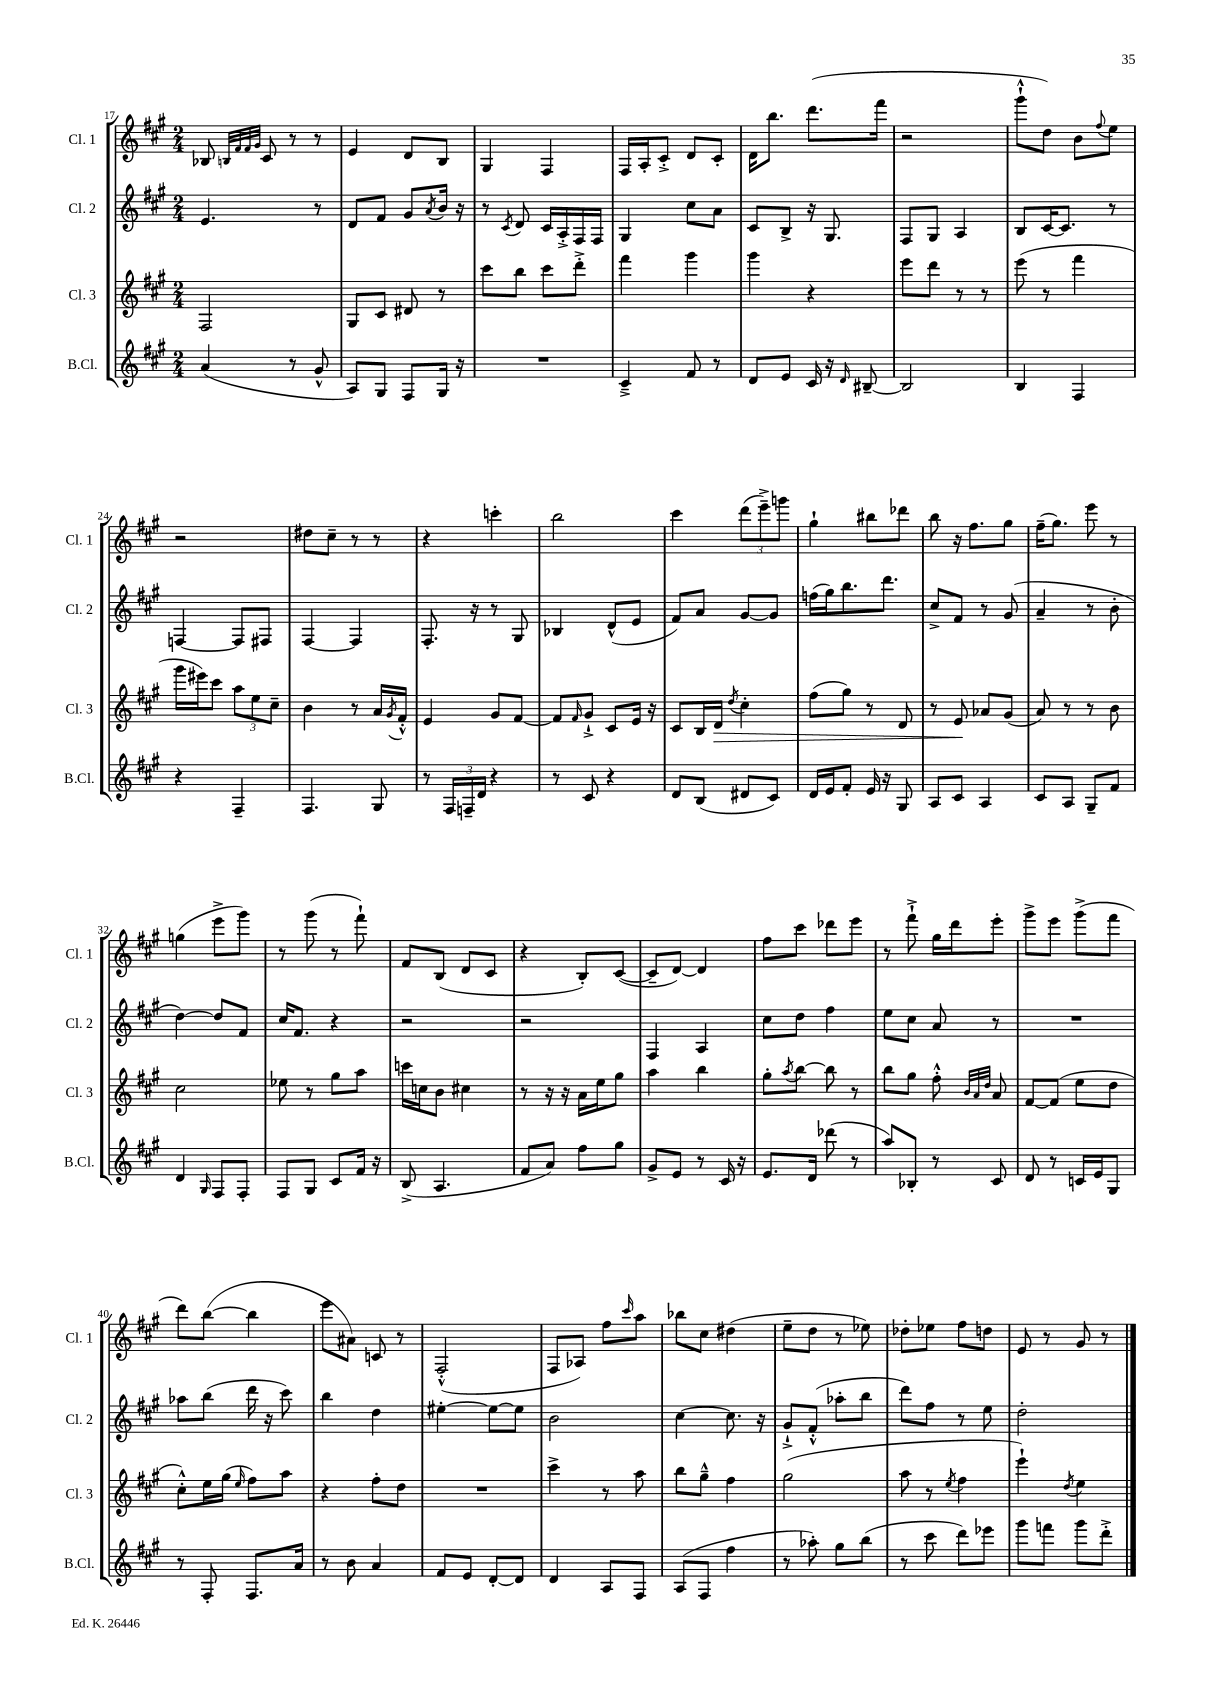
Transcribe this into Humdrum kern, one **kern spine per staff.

**kern	**kern	**kern	**kern
*staff4	*staff3	*staff2	*staff1
*clefG2	*clefG2	*clefG2	*clefG2
*k[f#c#g#]	*k[f#c#g#]	*k[f#c#g#]	*k[f#c#g#]
*M2/4	*M2/4	*M2/4	*M2/4
(4a	2F#	4.e	8B-
.	.	.	32qqB
.	.	.	32qqf#
.	.	.	32qqf#
.	.	.	32qqg#
.	.	.	8c#
8r	.	.	8r
8g#^^	.	8r	8r
=	=	=	=
8A)	8G#	8d	4e
8G#	8c#	8f#	.
8F#	8d#	8g#	8d
.	.	8qa	.
16G#	8r	16b	8B
16r	.	16r	.
=	=	=	=
2r	8ccc#	8r	4G#
.	.	8qc#	.
.	8bb	8d	.
.	8ccc#	16c#	4F#
.	.	16A'^	.
.	8ddd'^	16F#	.
.	.	16F#	.
=	=	=	=
4c#~^	4fff#	4G#	16F#
.	.	.	16A'
.	.	.	8c#'^
8f#	4ggg#	8cc#	8d
8r	.	8a	8c#'
=	=	=	=
8d	4ggg#	8c#	16d
.	.	.	8.bb
8e	.	8B^	.
16c#	4r	16r	(8.ddd
16r	.	8.G#	.
16qqd	.	.	.
[8B#~	.	.	.
.	.	.	16fff#
=	=	=	=
2B#]	8eee	8F#	2r
.	8ddd	8G#	.
.	8r	4A	.
.	8r	.	.
=	=	=	=
4B	(8eee	8B	8ggg#`^^
.	8r	[16c#	8dd)
.	.	8.c#]	.
4F#	4fff#	.	8b
.	.	.	8qqff#
.	.	8r	8ee
=	=	=	=
4r	16ggg#	[4F	2r
.	16eee#)	.	.
.	8ccc#	.	.
4F#~	12aa	8F]	.
.	12ee	.	.
.	.	8F#	.
.	12cc#~	.	.
=	=	=	=
4.F#	4b	[4F#	8dd#
.	.	.	8cc#~
.	8r	4F#]	8r
8G#	16a	.	8r
.	8qg#	.	.
.	16f#'^^	.	.
=	=	=	=
8r	4e	8.F#'	4r
24F#	.	.	.
24F~	.	.	.
.	.	16r	.
24d	.	.	.
4r	8g#	8r	4ccc'
.	[8f#	8G#	.
=	=	=	=
8r	8f#]	4B-	2bb
.	16qqf#	.	.
8c#	8g#`^	.	.
4r	8c#	(8d^^	.
.	16e	8e	.
.	16r	.	.
=	=	=	=
8d	8c#	8f#)	4ccc#
(8B	16B	8a	.
.	16d	.	.
.	8qdd	.	.
8d#	4cc#'	[8g#	(12ddd
.	.	.	12eee~^)
8c#)	.	8g#]	.
.	.	.	12ggg
=	=	=	=
16d	(8ff#	(16ff	4gg#`
16e	.	16gg#)	.
8f#'	8gg#)	8.bb	.
16e	8r	.	8bb#
16r	.	8.ddd	.
8G#	8d	.	8ddd-
=	=	=	=
8A	8r	8cc#^	8bb
8c#	8e	8f#	16r
.	.	.	8.ff#
4A	8a-	8r	.
.	(8g#	(8g#	8gg#
=	=	=	=
8c#	8a)	4a~	(16ff#~
.	.	.	8.gg#)
8A	8r	.	.
8G#~	8r	8r	8eee
8f#	8b	8b'	8r
=	=	=	=
4d	2cc#	[4dd)	(4gg
16qqG#	.	.	.
8F#	.	8dd]	8eee^
8F#'	.	8f#	8ggg#)
=	=	=	=
8F#	8ee-	16cc#	8r
.	.	8.f#	.
8G#	8r	.	(8ggg#
8c#	8gg#	4r	8r
16f#	8aa	.	8fff#`)
16r	.	.	.
=	=	=	=
(8B^	16ccc	2r	8f#
.	16cc	.	.
4.A	8b	.	(8B
.	4cc#	.	8d
.	.	.	8c#
=	=	=	=
8f#	8r	2r	4r
8a)	16r	.	.
.	16r	.	.
8ff#	16a	.	8B')
.	16ee	.	.
8gg#	8gg#	.	([8c#
=	=	=	=
8g#^	4aa	4F#	8c#~]
8e	.	.	[8d)
8r	4bb	4A	4d]
16c#	.	.	.
16r	.	.	.
=	=	=	=
8.e	8gg#'	8cc#	8ff#
.	8qaa	.	.
.	[8bb	8dd	8ccc#
16d	.	.	.
(8ddd-	8bb]	4ff#	8ddd-
8r	8r	.	8eee
=	=	=	=
8aa)	8bb	8ee	8r
8B-'	8gg#	8cc#	8fff#`^
8r	8ff#'^^	8a	16gg#
.	.	.	16ddd
.	32qqb	.	.
.	32qqa	.	.
.	32qqdd	.	.
8c#	8a	8r	8eee'
=	=	=	=
8d	[8f#	2r	8ggg#^
8r	(8f#]	.	8eee
16c	8ee	.	(8ggg#^
16e	.	.	.
8G#	8dd	.	8fff#
=	=	=	=
8r	8cc#'^^)	8aa-	8ddd)
8F#'	16ee	(8bb	([8bb
.	(16gg#	.	.
.	16qqee	.	.
8.F#	8ff#)	16ddd	4bb]
.	.	16r	.
.	8aa	8ccc#)	.
16a	.	.	.
=	=	=	=
8r	4r	4bb	8eee
8b	.	.	8a#)
4a	8ff#'	4dd	8c
.	8dd	.	8r
=	=	=	=
8f#	2r	[4ee#'	(2F#'^^
8e	.	.	.
[8d'	.	8ee#_	.
8d]	.	8ee#]	.
=	=	=	=
4d	4ccc#^	2b	8F#
.	.	.	8A-)
8A	8r	.	8ff#
.	.	.	16qqccc#
8F#	8aa	.	8aa
=	=	=	=
(8A	8bb	[4cc#	8bb-
8F#	8gg#~^^	.	8cc#
4ff#	4ff#	8.cc#]	(4dd#
.	.	16r	.
=	=	=	=
8r	(2gg#	8g#`^	8ee~
8aa-')	.	(8f#'^^	8dd
8gg#	.	8aa-'	8r
(8bb	.	8bb	8ee-)
=	=	=	=
8r	8aa	8ddd)	8dd-'
8ccc#	8r	8ff#	8ee-
.	8qee	.	.
8ddd)	4ff#	8r	8ff#
8eee-	.	8ee	8dd
=	=	=	=
8ggg#	4eee`)	2dd'	8e
8fff	.	.	8r
.	8qdd	.	.
8ggg#	4ee	.	8g#
8ddd'^	.	.	8r
==	==	==	==
*-	*-	*-	*-
